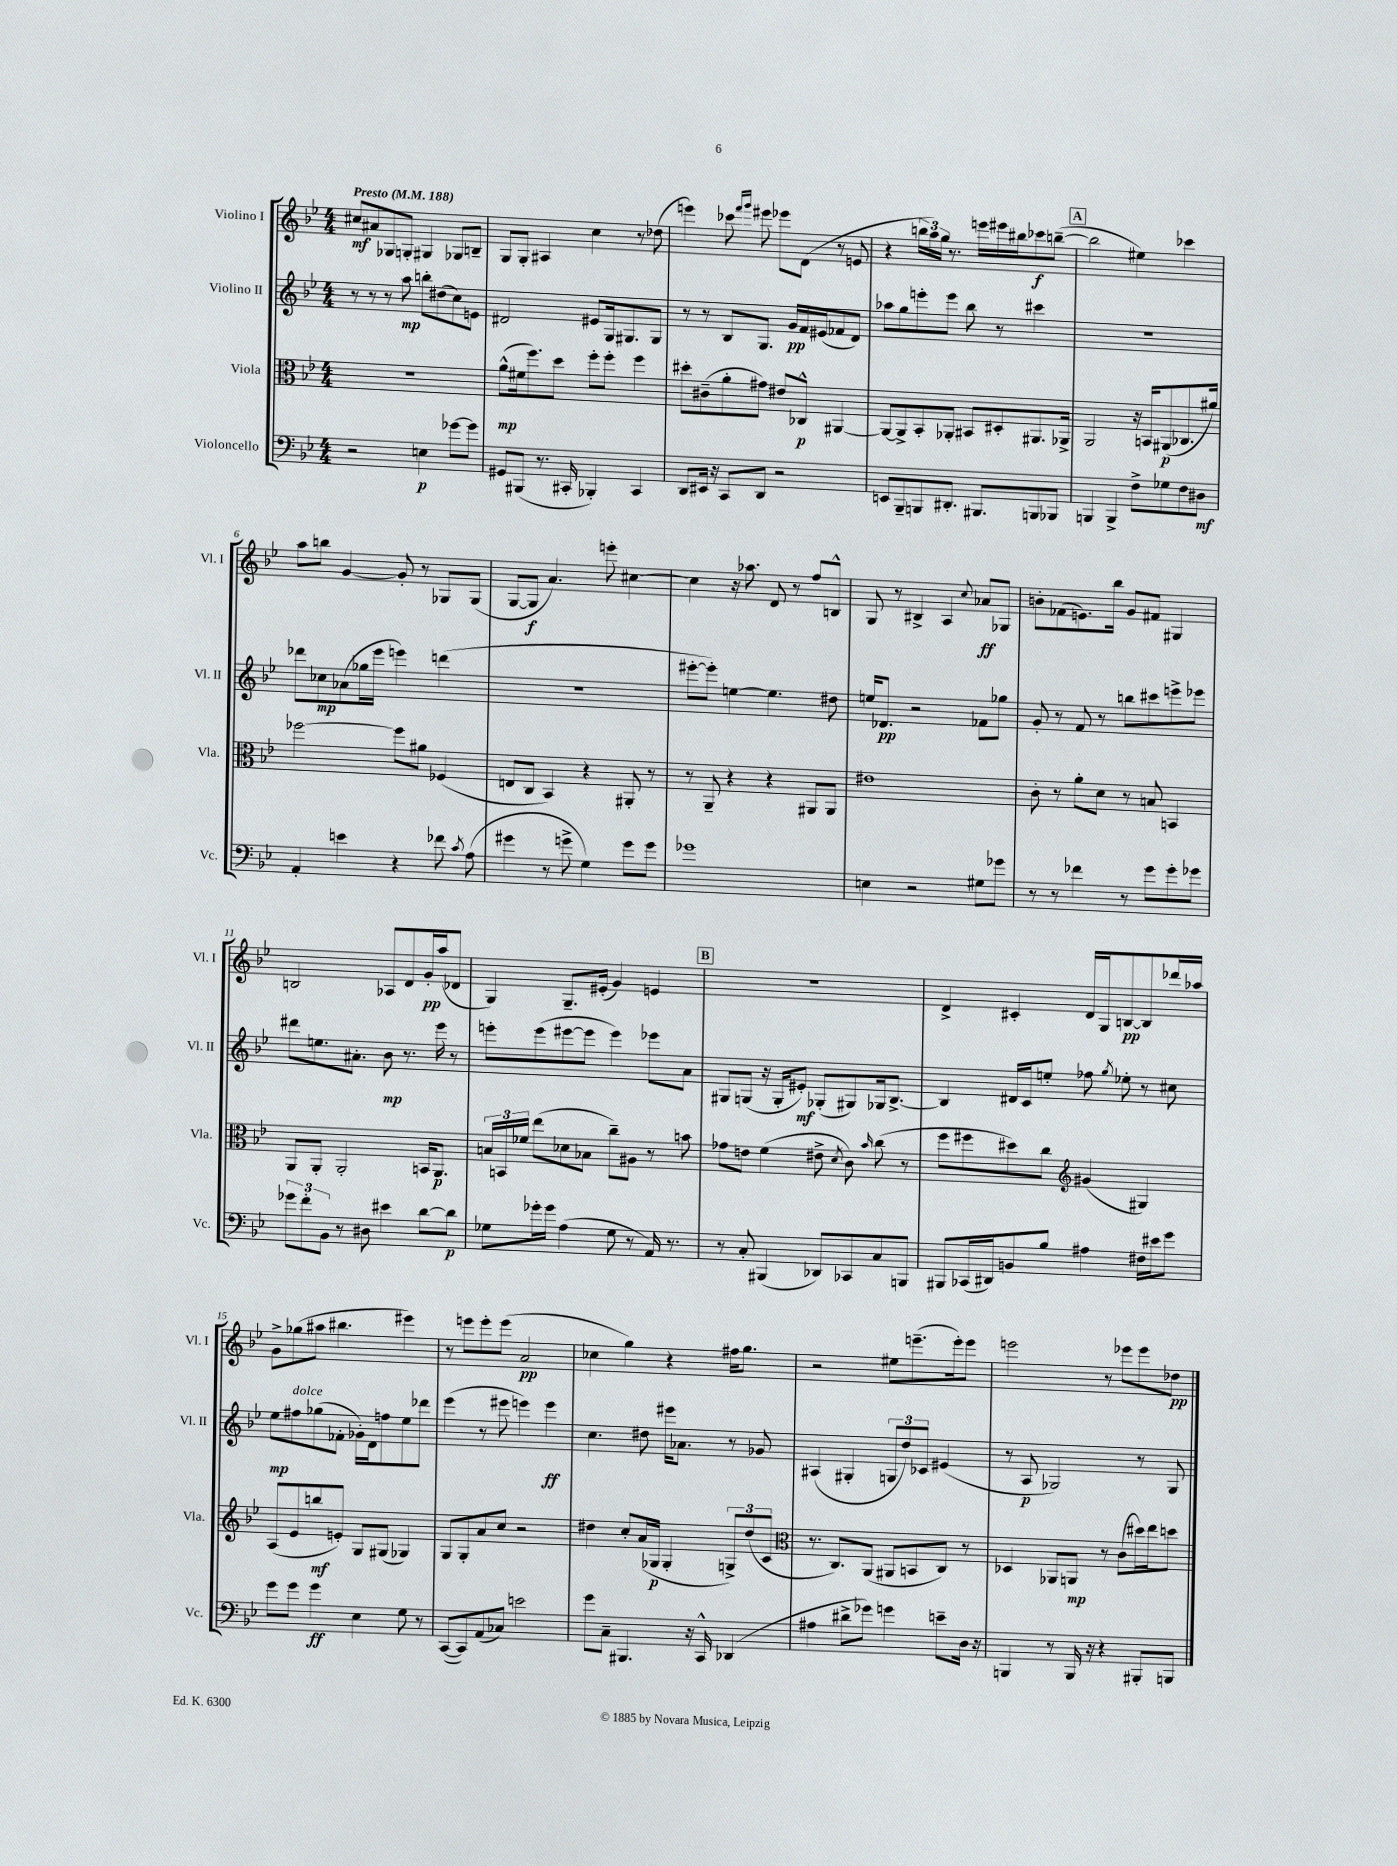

**kern	**kern	**kern	**kern
*staff4	*staff3	*staff2	*staff1
*clefF4	*clefC3	*clefG2	*clefG2
*k[b-e-]	*k[b-e-]	*k[b-e-]	*k[b-e-]
*M4/4	*M4/4	*M4/4	*M4/4
*MM188	*MM188	*MM188	*MM188
2r	1r	8r	8cc#
.	.	8r	8a#
.	.	8r	8G-
.	.	8aa	8G'
4E	.	8bb'	4G#
.	.	(8dd#	.
[8g-	.	8cc)	8G-
8g-]	.	8e	8B~
=	=	=	=
8GG#	(8a^^	2d#	8G
(8BBB#	16f#	.	8G'
.	8.ff)	.	.
8.r	.	.	4A#
.	8dd	.	.
16CC#'	.	.	.
4BBB-')	8ff'	8e#	4cc
.	8ff'	16G	.
.	.	8.G#	.
4CC#	4ff	.	8r
.	.	8G#	(8dd-
=	=	=	=
8DD	8dd#'	8r	4eee)
16EE#	(8c#~	8r	.
16r	.	.	.
8CC	8a'	8B-	8ccc-
.	.	.	16qqfff
.	.	.	16qqggg
8DD	8g#)	8.G	8eee#
2r	8e#	.	8eee-
.	.	16g	.
.	8C-^^	16f	(8d
.	.	(16e#	.
.	[4AA#	8f-	8r
.	.	8d)	8e
=	=	=	=
8EE	8AA#_	8aa-	4r
8BBB-~	8AA#^]	8gg	.
8BBB	8BB-'	8eee'	24bb
.	.	.	24aa)
.	.	.	24gg
8.DD#'	8AA-'	8eee	8.r
.	8BB#	8bb-	.
8.BBB#	.	.	16eee
.	8D#'	8r	16eee#
.	.	.	16bb#
8BBB	8.AA#	4ccc#	8ccc-
8BBB-	.	.	([8bb~
.	16AA-^	.	.
=	=	=	=
4BBB	2AA	1r	2bb]
4BBB^	.	.	.
8F^	16r	.	4ee#)
.	16BB	.	.
8G-	(8AA#	.	.
8F	8.C-	.	4ccc-
8D#	.	.	.
.	16a#)	.	.
=	=	=	=
4AA'	[2ff-	8ddd-	8aa
.	.	8cc-	8bb
4e	.	(8a-	[4g
.	.	16gg-	.
.	.	16eee-	.
4r	8ff-]	4eee)	8g']
.	8a#	.	8r
8f-	(4F-	(4ddd	8G-
8qc	.	.	.
(8A	.	.	(8G-
=	=	=	=
4g#	8E	1r	[8G
.	8C	.	8G]
8r	4BB-)	.	4.a)
8g^	.	.	.
4G)	4r	.	.
.	.	.	8eee'
8g	8AA#'	.	[4cc#
8g	8r	.	.
=	=	=	=
1g-	8r	[8eee#'	4cc#]
.	8AA~	8eee#'])	.
.	4r	[4ee	16r
.	.	.	8.aa-
.	4r	4.ee]	8d
.	.	.	8r
.	8AA#	.	8ff
.	8AA#	8dd#	8B^^
=	=	=	=
4E	1e#	16ee	8G
.	.	8.d-	.
.	.	.	8r
2r	.	2r	4B#^
.	.	.	4A
.	.	.	8qqcc
8G#	.	8f-	8a-
8g-	.	8gg-	8G-
=	=	=	=
8r	8c'	8g'	8b'
8r	8r	8r	(8f-
4f-	8a'	8f	8.e)
.	8d	8r	.
.	.	.	16bb-
8r	8r	8bb	8g
8g	8B	8ccc#	8f#
8g'	4BB	8eee^	4G#
8g-	.	8eee-	.
=	=	=	=
12g-	8AA	8ddd#	2B
12f'	.	.	.
.	8AA'	8.ee	.
12BB-	.	.	.
8r	2AA'	.	.
.	.	8.a#'	.
8D#	.	.	.
4e#	.	8b-	8A-
.	.	8.r	8d
[8d	16BB	.	16g'
.	8.AA	16eee-	(16aa
8d]	.	8r	8d-
=	=	=	=
8G-	24B	8eee'	4G)
.	24BB	.	.
.	24f-	.	.
16g-'	(8ee-	(8eee	.
16g-	.	.	.
(4A	8d-	[8eee#	8.G~
.	8B-	8eee#]	.
.	.	.	(16e#'
8G-	8cc~)	4eee#)	4g)
8r	8A#	.	.
16AA)	8r	8eee-	4e
8.r	.	.	.
.	8b	8a	.
=	=	=	=
8r	8g-	8G#	1r
8C'	8e	(8G	.
(4BBB#	(4f	16r	.
.	.	16G'	.
.	.	8e#')	.
8DD-)	8e#^	(8G-'	.
.	8qd	.	.
8CC-	8c)	8G#)	.
.	16qqb-	.	.
8C	(8cc	16G-	.
.	.	[8.B-^	.
8BBB	8r	.	.
=	=	=	=
8BBB#	8ff	4B-]	4d^
(16CC-	8ff#	.	.
16DD#)	.	.	.
8BB	8dd#)	16d#	4c#'
.	.	16c	.
8B-	8cc	8ee'	.
*	*clefG2	*	*
4A#	(4g#	8ff-	16d
.	.	.	16G
.	.	8qgg	.
.	.	8ee-'	[8B
16F#	4G#)	8r	8B]
16e#	.	.	.
8g	.	8cc#	16ddd-
.	.	.	16aa-
=	=	=	=
8g	(8A	8ee-	8g^
8g	8e-	8ff#	(8gg-
4g	8bb	(8gg-	8aa#
.	8e')	8f-'	4.bb#
4E-	8G	16g-')	.
.	.	16d	.
.	(8G#	8ff	.
8G	4G-)	8ee-	4eee#)
8r	.	8ddd-	.
=	=	=	=
([8CC	8G	(4eee-	8r
8CC])	8G'	.	8eee
(8AA	8a	8r	8eee'
8C-)	8cc	8eee#	(8eee
2e	2r	4eee)	2a
.	.	4eee	.
=	=	=	=
8g	4dd#	4.cc	4cc-
8C~	.	.	.
4.BBB#	8cc'	.	4gg)
.	(16a	8dd#	.
.	16G-	.	.
.	4G-'	16eee#	4r
.	.	8.a-	.
16r	.	.	.
16CC^^	.	.	.
(4DD-	12G^)	8r	16ff#
.	.	.	8.gg
.	(12dd#	.	.
.	.	8g-	.
.	12c	.	.
=	=	=	=
*	*clefC3	*	*
4A#	8.r	(4A#	2r
.	8.C)	.	.
8d#^	.	4G#'	.
8g-)	(8AA	.	.
4g	8AA#	12G	8ee#
.	.	12dd)	.
.	8BB	.	(8.eee~
.	.	12c-	.
8e~	8C)	(4e#	.
.	.	.	16eee')
16D	8r	.	8eee
16r	.	.	.
=	=	=	=
4BBB	4D-	8r	2eee
.	.	8A	.
8r	8AA-	2G-)	.
16BBB	8AA	.	.
16r	.	.	.
4r	8r	.	8r
.	(8c	.	8eee-
8BBB#'	16dd#)	8r	8eee-
.	16ee-	.	.
8BBB	8dd	8G-	8dd-
==	==	==	==
*-	*-	*-	*-
